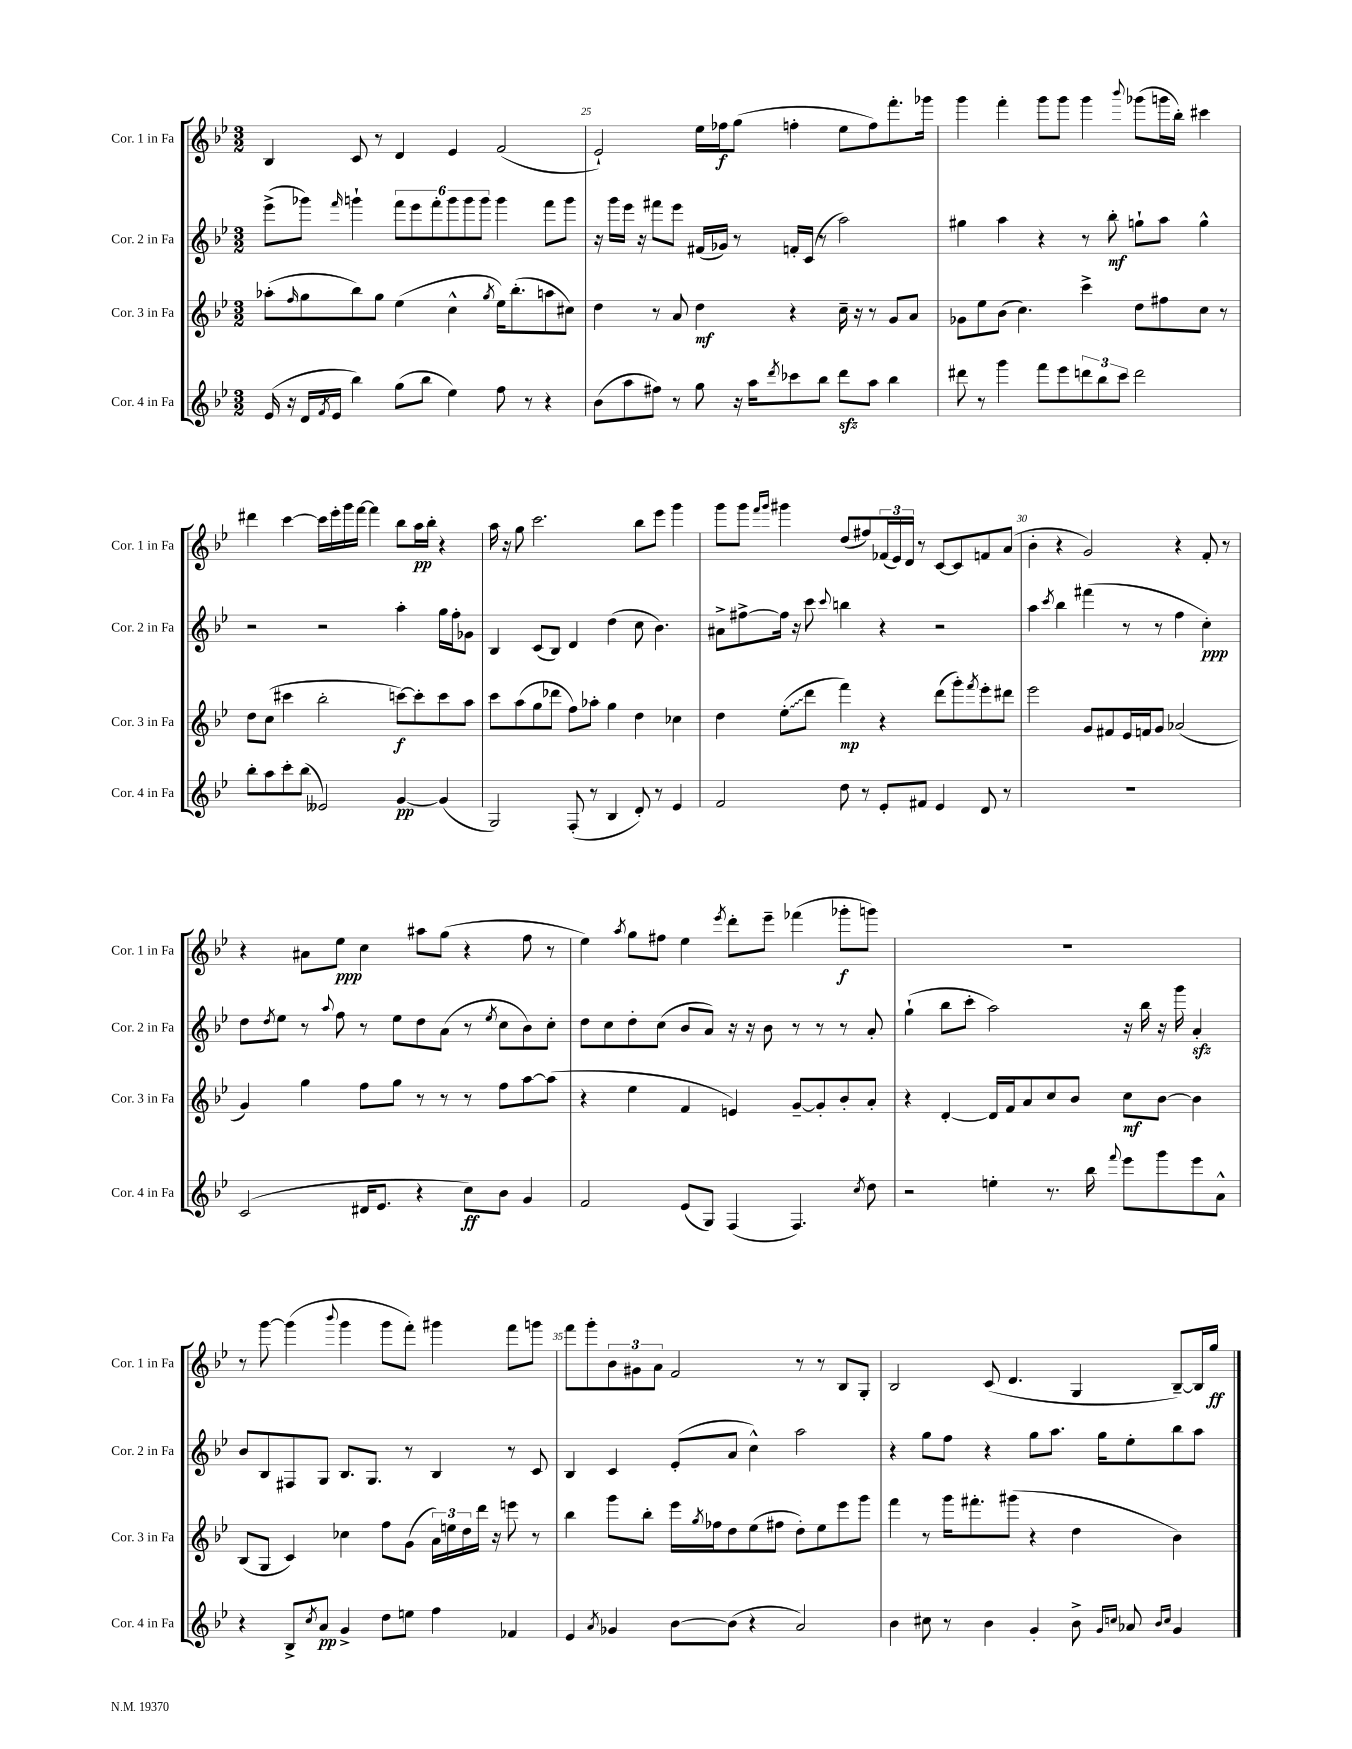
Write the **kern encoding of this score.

**kern	**kern	**kern	**kern
*staff4	*staff3	*staff2	*staff1
*clefG2	*clefG2	*clefG2	*clefG2
*k[b-e-]	*k[b-e-]	*k[b-e-]	*k[b-e-]
*M3/2	*M3/2	*M3/2	*M3/2
(16e-	(8aa-'	(8eee-^	4B-
16r	.	.	.
.	16qqff	.	.
16d	8gg	8ggg-)	.
8qf	.	.	.
16e-	.	.	.
.	.	16qqfff	.
4bb-)	8bb-)	4ggg`	8c
.	8gg	.	8r
(8gg	(4ee-	12fff	4d
.	.	12eee-	.
8bb-	.	.	.
.	.	12fff'	.
4ee-)	4cc^^	12ggg	4e-
.	.	12ggg	.
.	.	12ggg	.
.	8qgg	.	.
8ff	16ee-)	4ggg	(2f
.	(8.bb-'	.	.
8r	.	.	.
4r	8aa	8fff	.
.	8cc#)	8ggg	.
=	=	=	=
(8b-	4dd	16r	2e-`)
.	.	16ggg	.
8aa	.	16eee-	.
.	.	16r	.
8ff#)	8r	8fff#	.
8r	8a	8eee-	.
8gg	4dd	(16f#	16ee-
.	.	16g-)	16ff-
16r	.	8r	(8gg
16aa	.	.	.
8qddd	.	.	.
8ccc-	4r	16f'	4ff'
.	.	(16c	.
8bb-	.	8r	.
8ddd	16cc~	2aa)	8ee-
.	16r	.	.
8aa	8r	.	8ff)
4bb-	8g	.	8.fff'
.	8a	.	.
.	.	.	16ggg-
=	=	=	=
8ddd#	8g-	4gg#	4ggg
8r	8ee-	.	.
4ggg	(8b-	4aa	4fff'
.	4.cc)	.	.
8fff	.	4r	8ggg
8eee-	.	.	8ggg
12ddd	4ccc^	8r	4ggg
12bb-	.	.	.
.	.	8bb-'	.
12ccc	.	.	.
.	.	.	8qqbbb-
2ddd	8dd	8gg`	(8ggg-
.	8ff#	8aa	16ggg
.	.	.	16bb-')
.	8cc	4gg^^	4ccc#
.	8r	.	.
=	=	=	=
8bb-'	8dd	2r	4ddd#
8aa	(8cc	.	.
8ccc'	4ccc#	.	[4ccc
(8bb-	.	.	.
2e--)	2bb-'	2r	16ccc]
.	.	.	16eee-'
.	.	.	16ggg
.	.	.	[16fff
.	.	.	4fff]
[4g	[8ccc)	4aa'	8bb-
.	8ccc']	.	16aa
.	.	.	16bb-'
(4g]	8ccc	16gg	4r
.	.	16ff'	.
.	8aa	8g-	.
=	=	=	=
2G)	8ccc	4B-	16aa
.	.	.	16r
.	(8aa	.	8gg
.	8gg	(8c	2.ccc
.	8ddd-	8B-)	.
(8F'	8ff)	4d	.
8r	8aa-'	.	.
4B-	4gg	(4dd	.
8d')	4dd	8cc	8bb-
8r	.	4.b-)	8eee-
4e-	4cc-	.	4ggg
=	=	=	=
2f	4dd	8a#^	8ggg
.	.	[8ff#^	8ggg
.	.	.	16qqfff
.	.	.	16qqggg
.	(8ee-'	16ff#]	4ggg#
.	.	16r	.
.	8ddd	8ccc	.
.	.	8qqccc	.
8dd	4fff)	4bb	(8dd
8r	.	.	8ff#)
8e-'	4r	4r	(24f-
.	.	.	24e-)
.	.	.	24d
8f#	.	.	8r
4e-	(8ddd	2r	[8c
.	8ggg')	.	8c]
.	8qfff	.	.
8d	8eee-'	.	8f
8r	8ddd#	.	(8a
=	=	=	=
1.r	2eee-	4aa	4b-'
.	.	8qccc	.
.	.	4bb-	4r
.	8g	(4fff#	2g)
.	8f#	.	.
.	16e-	8r	.
.	16f	.	.
.	8g	8r	.
.	(2a-	4ff	4r
.	.	4cc')	8f'
.	.	.	8r
=	=	=	=
(2c	4g)	8dd	4r
.	.	8qdd	.
.	.	8ee-	.
.	4gg	8r	8a#
.	.	8qqaa	.
.	.	8ff	8ee-
16d#	8ff	8r	4cc
8.e-	.	.	.
.	8gg	8ee-	.
4r	8r	8dd	8aa#
.	8r	(8a	(8gg
8cc)	8r	8r	4r
.	.	8qee-	.
8b-	8ff	8cc	.
4g	[8aa	8b-)	8ff
.	(8aa]	8cc'	8r
=	=	=	=
2f	4r	8dd	4ee-)
.	.	8cc	.
.	.	.	8qaa
.	4ee-	8dd'	8gg
.	.	(8cc	8ff#
(8e-	4f	8b-	4ee-
8G)	.	8a)	.
.	.	.	8qeee-
(4F	4e)	16r	8ddd'
.	.	16r	.
.	.	8b-	8eee-~
4.F)	[8g~	8r	(4fff-
.	8g']	8r	.
.	8b-'	8r	8ggg-'
8qcc	.	.	.
8dd	8a'	8a'	8ggg)
=	=	=	=
2r	4r	(4gg`	1.r
.	[4d'	8bb-	.
.	.	8ccc'	.
4ee'	16d]	2aa)	.
.	16f	.	.
.	8a	.	.
8.r	8cc	.	.
.	8b-	.	.
16bb-	.	.	.
8qqfff	.	.	.
8eee-	8cc	16r	.
.	.	16bb-	.
8ggg	[8b-	16r	.
.	.	16ggg	.
8eee-	4b-]	4a'	.
8a^^	.	.	.
=	=	=	=
4r	(8B-	8b-	8r
.	8G	8B-	[8ggg
8B-^	4c)	8F#	(4ggg]
8qcc	.	.	.
8a	.	8G	.
.	.	.	8qqbbb-
4g^	4cc-	8.B-	4ggg
.	.	8.G	.
8dd	8ff	.	8ggg
8ee	(8g	8r	8fff')
4ff	24a)	4B-	4ggg#
.	24ee	.	.
.	24dd	.	.
.	16ddd	.	.
.	16r	.	.
4f-	8eee	8r	8fff
.	8r	8c	8ggg
=	=	=	=
4e-	4bb-	4B-	8fff
.	.	.	8ggg'
8qa	.	.	.
4g-	8ggg	4c	12b-
.	.	.	12g#
.	8bb-'	.	.
.	.	.	12a
[8b-	16eee-	(8e-'	2f
.	8qgg	.	.
.	16ff-	.	.
(8b-]	8dd	8a	.
4r	(8ee-	4cc^^)	.
.	8ff#	.	.
2a)	8dd')	2aa	8r
.	8ee-	.	8r
.	8eee-	.	8B-
.	8ggg	.	8G'
=	=	=	=
4b-	4fff	4r	2B-
8cc#	8r	8gg	.
8r	16ggg	8ff	.
.	8.fff#'	.	.
4b-	.	4r	(8c
.	(8ggg#	.	4.d
4g'	4r	8gg	.
.	.	8.aa	.
8b-^	4dd	.	4G
.	.	16gg	.
16qqg	.	.	.
16qqcc	.	.	.
8a-	.	8ee-'	.
16qqb-	.	.	.
16qqcc	.	.	.
4g	4b-)	8bb-	[8B-~)
.	.	8aa	16B-]
.	.	.	16gg
==	==	==	==
*-	*-	*-	*-
